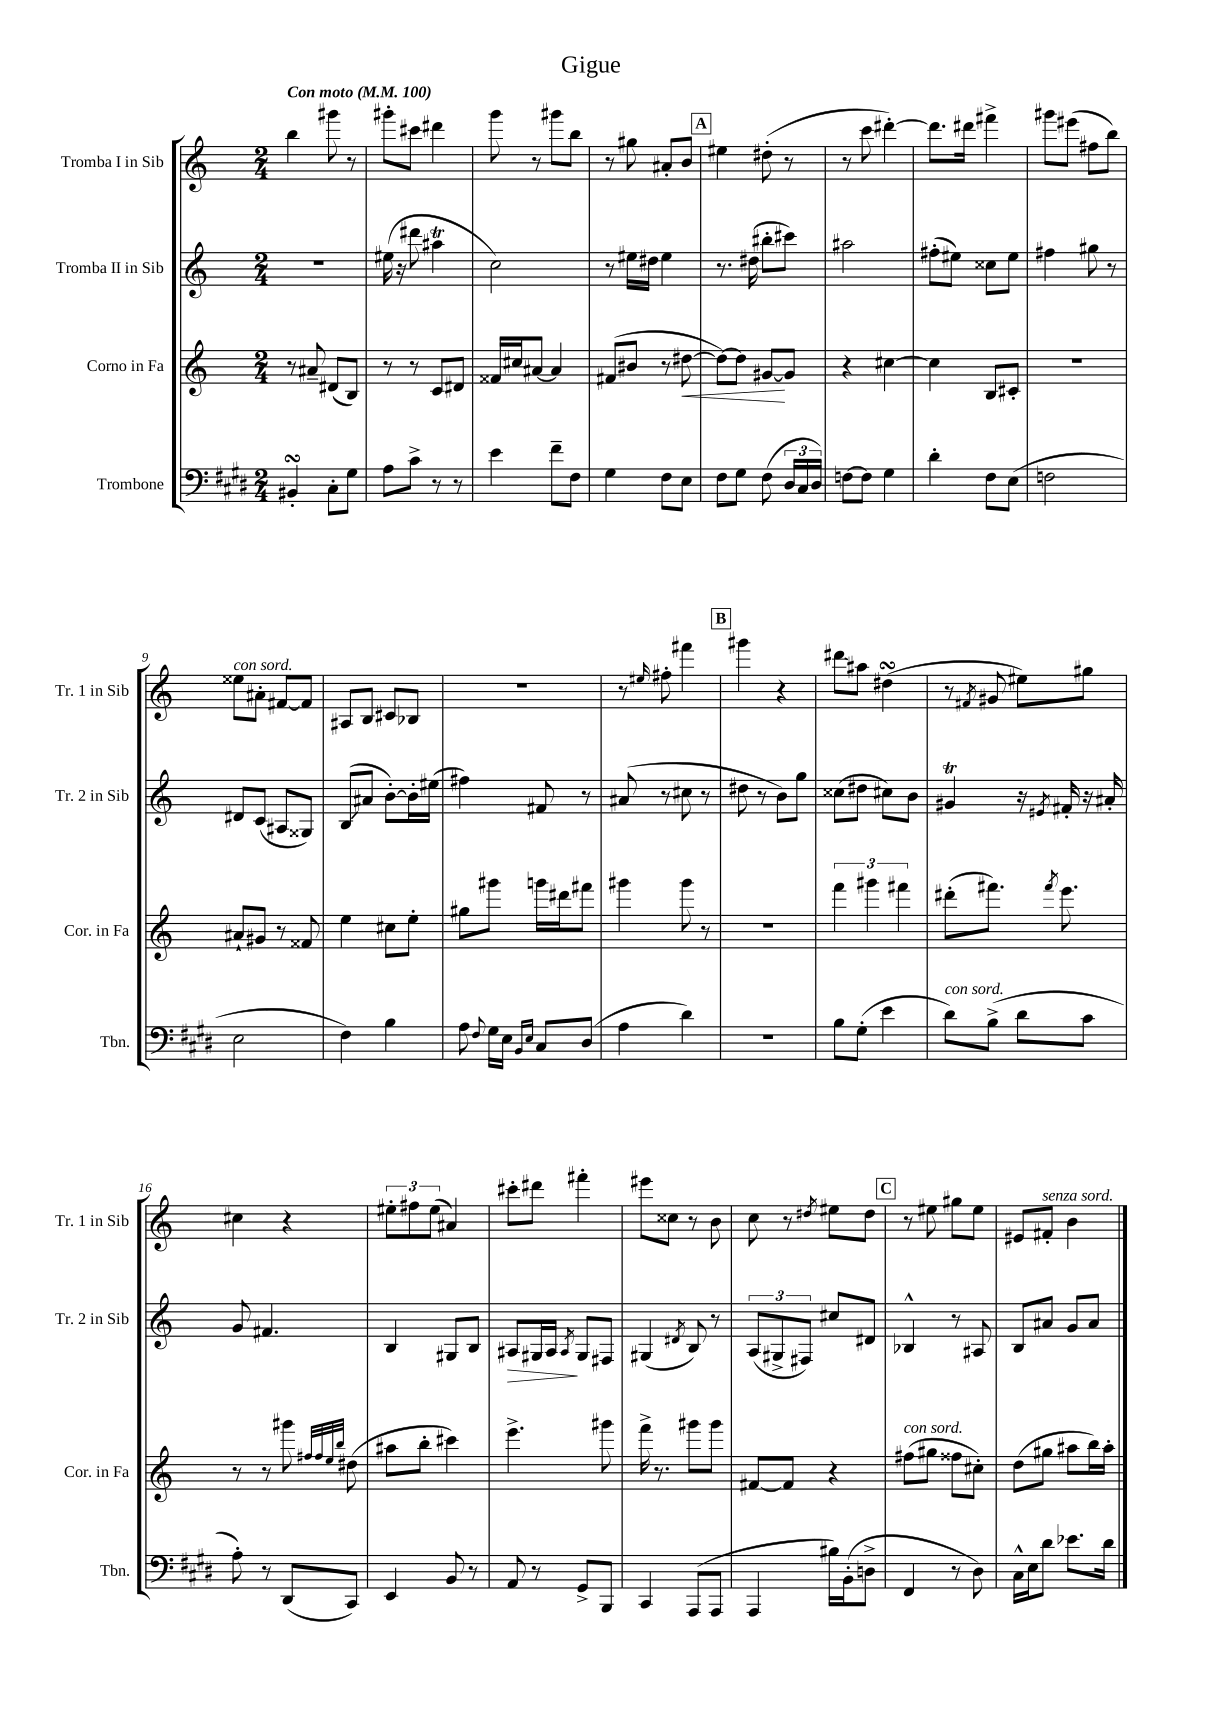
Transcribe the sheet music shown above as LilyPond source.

\header { title = "Gigue" }
<<
\new StaffGroup <<
\new Staff = "s0" \with { instrumentName = "Tromba I in Sib" shortInstrumentName = "Tr. 1 in Sib" } {
    \clef treble \key c \major \numericTimeSignature \time 2/4 \tempo "Con moto" 4 = 100
    \autoBeamOff b''4 gis'''8 r8 |
    gis'''8[-. cis'''8] dis'''4 |
    g'''8 r8 gis'''8[ b''8] |
    r8 gis''8 ais'8[-. b'8] |
    \mark \markup { \box "A" } eis''4 dis''8-.( r8 |
    r8 c'''8 dis'''4~-.) |
    dis'''8.[ dis'''16] fis'''4-> |
    gis'''8[ eis'''8]( fis''8[ b''8]) |
    eisis''8[^\markup { \italic "con sord." } ais'8]-. fis'8[~ fis'8] |
    ais8[ b8] cis'8[ bes8] |
    R2 |
    r8 \grace { eis''16 } fis''8-. fis'''4 |
    \mark \markup { \box "B" } gis'''4 r4 |
    dis'''8[\glissando ais''8] dis''4\turn( |
    r8 \acciaccatura { fis'8 } gis'8 eis''8[) gis''8] |
    cis''4 r4 |
    \tuplet 3/2 { eis''8[-. fis''8 eis''8]( } ais'4) |
    cis'''8[-. dis'''8] fis'''4-. |
    eis'''8[ cisis''8] r8 b'8 |
    c''8 r8 \acciaccatura { dis''8 } eis''8[ dis''8] |
    \mark \markup { \box "C" } r8 eis''8 gis''8[ eis''8] |
    eis'8[ fis'8]-.^\markup { \italic "senza sord." } b'4 \bar "|." |
}
\new Staff = "s1" \with { instrumentName = "Tromba II in Sib" shortInstrumentName = "Tr. 2 in Sib" } {
    \clef treble \key c \major \numericTimeSignature \time 2/4
    \autoBeamOff R2 |
    eis''16( r16 dis'''8 ais''4\trill |
    c''2) |
    r8 eis''16[ dis''16] eis''4 |
    \mark \markup { \box "A" } r8. dis''16( bis''8[-. cis'''8]) |
    ais''2 |
    fis''8[-.( eis''8]) cisis''8[ eis''8] |
    fis''4 gis''8 r8 |
    dis'8[ c'8]( ais8[ gisis8]) |
    b8[\glissando( ais'8] b'8[~-.) b'16-. eis''16]( |
    fis''4) fis'8 r8 |
    ais'8( r8 cis''8 r8 |
    \mark \markup { \box "B" } dis''8 r8 b'8[) g''8] |
    cisis''8[( dis''8] cis''8[) b'8] |
    gis'4\trill r16 \acciaccatura { eis'8 } fis'16-. r16 ais'16-. |
    g'8 fis'4. |
    b4 gis8[ b8] |
    ais8[\> gis16 ais16]\! \acciaccatura { ais8 } gis8[ fis8] |
    gis4( \acciaccatura { dis'8 } b8) r8 |
    \tuplet 3/2 { a8[( gis8-> fis8]) } cis''8[ dis'8] |
    \mark \markup { \box "C" } bes4-^ r8 ais8 |
    b8[ ais'8] g'8[ ais'8] \bar "|." |
}
\new Staff = "s2" \with { instrumentName = "Corno in Fa" shortInstrumentName = "Cor. in Fa" } {
    \clef treble \key c \major \numericTimeSignature \time 2/4
    \autoBeamOff r8 ais'8-- dis'8[( b8]) |
    r8 r8 c'8[ dis'8] |
    fisis'16[ cis''16 ais'8]~ ais'4 |
    fis'8[( bis'8] r8 dis''8~\< |
    \mark \markup { \box "A" } dis''8[~) dis''8] gis'8[~\! gis'8] |
    r4 cis''4~ |
    cis''4 b8[ cis'8]-. |
    R2 |
    ais'8[-! gis'8] r8 fisis'8 |
    e''4 cis''8[ e''8]-. |
    gis''8[ gis'''8] g'''16[ dis'''16 fis'''8] |
    gis'''4 gis'''8 r8 |
    \mark \markup { \box "B" } R2 |
    \tuplet 3/2 { f'''4 gis'''4 fis'''4 } |
    dis'''8[-.( fis'''8.]) \acciaccatura { fis'''8 } e'''8. |
    r8 r8 gis'''8 \grace { fis''32[ fis''32 e''32 b''32] } dis''8( |
    ais''8[ b''8]-. cis'''4) |
    e'''4.-> gis'''8 |
    f'''16-> r8. gis'''8[ gis'''8] |
    fis'8[~ fis'8] r4 |
    \mark \markup { \box "C" } fis''8[^\markup { \italic "con sord." }( gis''8] fisis''8[ cis''8]-.) |
    d''8[( gis''8] ais''8[ b''16) ais''16]-. \bar "|." |
}
\new Staff = "s3" \with { instrumentName = "Trombone" shortInstrumentName = "Tbn." } {
    \clef bass \key e \major \numericTimeSignature \time 2/4
    \autoBeamOff bis,4-.\turn cis8[-. gis8] |
    a8[ cis'8]-> r8 r8 |
    e'4 fis'8[-- fis8] |
    gis4 fis8[ e8] |
    \mark \markup { \box "A" } fis8[ gis8] fis8( \tuplet 3/2 { dis16[ cis16 dis16]) } |
    f8[~ f8] gis4 |
    dis'4-. fis8[ e8]( |
    f2 |
    e2 |
    fis4) b4 |
    a8 \appoggiatura { fis8 } gis16[ e16] \grace { b,16[ e16] } cis8[ dis8]( |
    a4 dis'4) |
    \mark \markup { \box "B" } R2 |
    b8[ gis8]-.( e'4 |
    dis'8[^\markup { \italic "con sord." }) b8]->( dis'8[ cis'8] |
    a8-.) r8 dis,8[( cis,8]) |
    e,4 b,8 r8 |
    a,8 r8 gis,8[-> b,,8] |
    cis,4 a,,8[( a,,8] |
    a,,4 bis16[) b,16-.( d8]-> |
    \mark \markup { \box "C" } fis,4 r8 dis8) |
    cis16[-^ e16 dis'8] ees'8.[ dis'16] \bar "|." |
}
>>
>>
